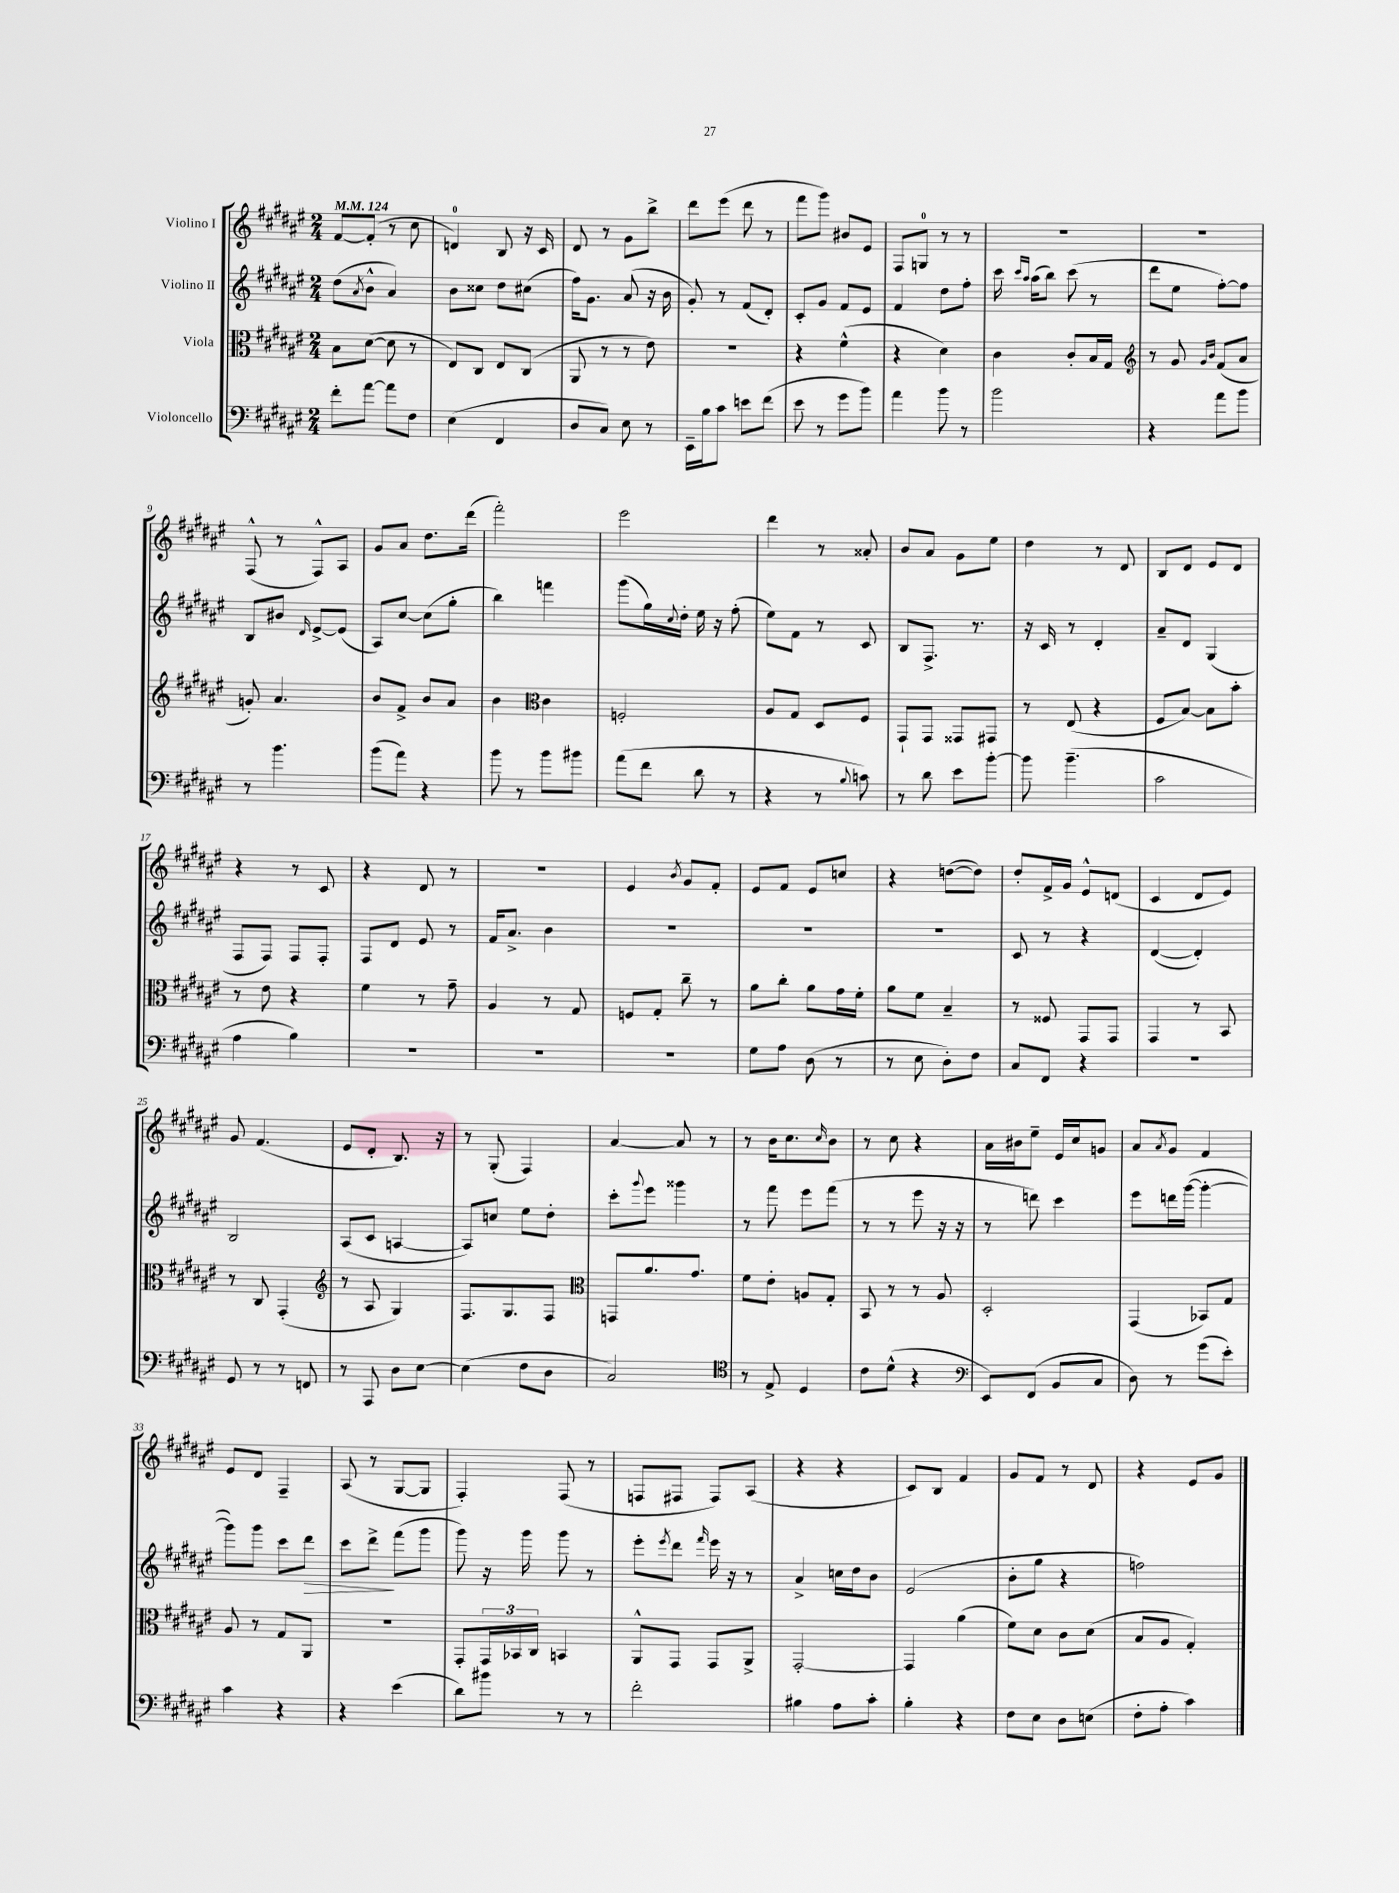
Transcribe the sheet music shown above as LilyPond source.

<<
\new StaffGroup <<
\new Staff = "s0" \with { instrumentName = "Violino I" } {
    \clef treble \key fis \major \numericTimeSignature \time 2/4 \tempo 4 = 124
    fis'8~ fis'8-.( r8 cis''8 |
    d'4-0) b8 r16 cis'16 |
    dis'8 r8 gis'8 b''8-> |
    dis'''8 eis'''8( dis'''8 r8 |
    fis'''8 gis'''8) bis'8 eis'8 |
    fis8 g8-0 r8 r8 |
    r2 |
    R2 |
    fis8-^( r8 fis8-^) ais8 |
    gis'8 ais'8 dis''8. dis'''16( |
    fis'''2-.) |
    eis'''2 |
    dis'''4 r8 aisis'8-. |
    b'8 ais'8 gis'8 eis''8 |
    dis''4 r8 dis'8 |
    b8 dis'8 eis'8 dis'8 |
    r4 r8 cis'8 |
    r4 dis'8 r8 |
    R2 |
    eis'4 \acciaccatura { b'8 } gis'8 fis'8-. |
    eis'8 fis'8 eis'8 c''8 |
    r4 d''8~( d''8) |
    dis''8-. fis'16-> gis'16 eis'8-^ d'8( |
    cis'4 dis'8 eis'8) |
    gis'8 fis'4.( |
    eis'8 dis'8-. b8.) r16 |
    r8 gis8-.( fis4) |
    ais'4~ ais'8 r8 |
    r8 b'16 cis''8. \grace { cis''16 } b'8 |
    r8 cis''8 r4 |
    ais'16 bis'16 eis''8-- eis'16 cis''16 g'8 |
    ais'8 \acciaccatura { ais'8 } gis'8 fis'4 |
    eis'8 dis'8 fis4-- |
    ais8( r8 gis8~ gis8 |
    fis4-.) fis8( r8 |
    f8 fis8 fis8) ais8( |
    r4 r4 |
    cis'8) b8 fis'4 |
    gis'8 fis'8 r8 dis'8 |
    r4 eis'8 gis'8 \bar "|." |
}
\new Staff = "s1" \with { instrumentName = "Violino II" } {
    \clef treble \key fis \major \numericTimeSignature \time 2/4
    dis''8( \acciaccatura { ais'8 } b'8-^ ais'4) |
    b'8 cisis''8 dis''8 cis''8( |
    fis''16) gis'8. ais'8( r16 b'16 |
    gis'8-.) r8 fis'8( dis'8-.) |
    cis'8-. gis'8 fis'8 eis'8 |
    fis'4 dis''8 fis''8-. |
    cis'''16 \grace { cis'''16 ais''16 } ais''16( b''8) cis'''8( r8 |
    dis'''8 eis''8 fis''8~-.) fis''8 |
    b8 bis'8 \grace { dis'16 } eis'8~-> eis'8( |
    ais8) cis''8~ cis''8( gis''8-. |
    b''4) f'''4 |
    gis'''8( gis''16) \appoggiatura { cis''8 } dis''16-. eis''16 r16 fis''8-.( |
    eis''8) fis'8 r8 cis'8 |
    b8 fis8.-> r8. |
    r16 cis'16 r8 dis'4-. |
    ais'8-- dis'8 gis4( |
    fis8 fis8) fis8 fis8-. |
    fis8 dis'8 eis'8 r8 |
    fis'16 ais'8.-> b'4 |
    R2 |
    R2 |
    R2 |
    cis'8 r8 r4 |
    dis'4~( dis'4-.) |
    b2 |
    ais8( cis'8 a4~ |
    a8) c''8 eis''8 dis''8-. |
    cis'''8-. \appoggiatura { gis'''8 } eis'''8 gisis'''4 |
    r8 fis'''8 eis'''8 fis'''8( |
    r8 r8 eis'''8 r16 r16 |
    r8 d'''8) cis'''4 |
    eis'''8 d'''16 gis'''16~( gis'''4~-. |
    gis'''8) gis'''8 cis'''8 dis'''8\> |
    cis'''8 dis'''8->\! fis'''8( gis'''8 |
    gis'''8) r16 gis'''16 gis'''8 r8 |
    eis'''8-. \acciaccatura { eis'''8 } dis'''8 \grace { fis'''16 } eis'''16 r16 r8 |
    ais'4-> c''16 dis''16 b'8 |
    eis'2( |
    b'8-. gis''8 r4 |
    f''2) \bar "|." |
}
\new Staff = "s2" \with { instrumentName = "Viola" } {
    \clef alto \key fis \major \numericTimeSignature \time 2/4
    b8 dis'8~( dis'8 r8 |
    eis8) cis8 eis8 cis8( |
    ais,8 r8 r8 eis'8) |
    R2 |
    r4 fis'4-^( |
    r4 dis'4) |
    cis'4 cis'8-. b16 gis16 |
    \clef treble r8 gis'8 \grace { gis'16 b'16 } fis'8( ais'8 |
    g'8-.) ais'4. |
    b'8 fis'8-> b'8 ais'8 |
    b'4 \clef alto cis'4 |
    f2-. |
    ais8 gis8 dis8 fis8 |
    gis,8-! gis,8 gisis,8 gis,8 |
    r8 eis8( r4 |
    fis8 b8~) b8 b'8-. |
    r8 eis'8 r4 |
    fis'4 r8 gis'8-- |
    ais4 r8 gis8 |
    f8 gis8-. cis''8-- r8 |
    ais'8 cis''8-. ais'8 gis'16 fis'16-. |
    ais'8 fis'8 b4-- |
    r8 fisis8 gis,8 gis,8 |
    gis,4 r8 b,8 |
    r8 cis8 gis,4-.( |
    \clef treble r8 ais8 gis4) |
    fis8. gis8. fis8 |
    \clef alto g,8 ais'8. gis'8. |
    fis'8 eis'8-. a8 gis8-. |
    b,8 r8 r8 ais8 |
    dis2-. |
    gis,4( bes,8) gis8 |
    ais8 r8 gis8 ais,8 |
    R2 |
    gis,8-. \tuplet 3/2 { gis,16 bes,16 cis16 } b,4 |
    ais,8-^ gis,8 gis,8 ais,8-> |
    gis,2~-. |
    gis,4 ais'4( |
    fis'8) dis'8 cis'8 dis'8( |
    b8 ais8 gis4-.) \bar "|." |
}
\new Staff = "s3" \with { instrumentName = "Violoncello" } {
    \clef bass \key fis \major \numericTimeSignature \time 2/4
    fis'8-. ais'8~ ais'8 fis8 |
    eis4( fis,4 |
    dis8 cis8) eis8 r8 |
    eis,16-- b16 cis'8 e'8 fis'8( |
    eis'8 r8 gis'8 b'8) |
    ais'4 b'8 r8 |
    b'2 |
    r4 ais'8 b'8 |
    r8 b'4. |
    b'8( ais'8) r4 |
    b'8 r8 b'8 bis'8 |
    ais'8( fis'8 dis'8 r8 |
    r4 r8 \appoggiatura { b8 } c'8) |
    r8 dis'8 eis'8 b'8~-. |
    b'8 b'4.--( |
    cis'2 |
    ais4 b4) |
    R2 |
    R2 |
    R2 |
    gis8 ais8 dis8( r8 |
    r8 eis8 dis8-.) fis8 |
    cis8 fis,8 r4 |
    r2 |
    gis,8 r8 r8 f,8 |
    r8 ais,,8 dis8 eis8~ |
    eis4( fis8 dis8 |
    cis2) |
    \clef tenor r8 eis8-> dis4 |
    cis'8 dis'8-^( r4 |
    \clef bass eis,8) fis,8( b,8 cis8 |
    dis8) r8 gis'8( eis'8-.) |
    cis'4 r4 |
    r4 eis'4( |
    dis'8) bis'8 r8 r8 |
    fis'2-. |
    bis4 ais8 cis'8-. |
    b4-. r4 |
    fis8 eis8 dis8 e8( |
    fis8-. ais8-. cis'4) \bar "|." |
}
>>
>>
